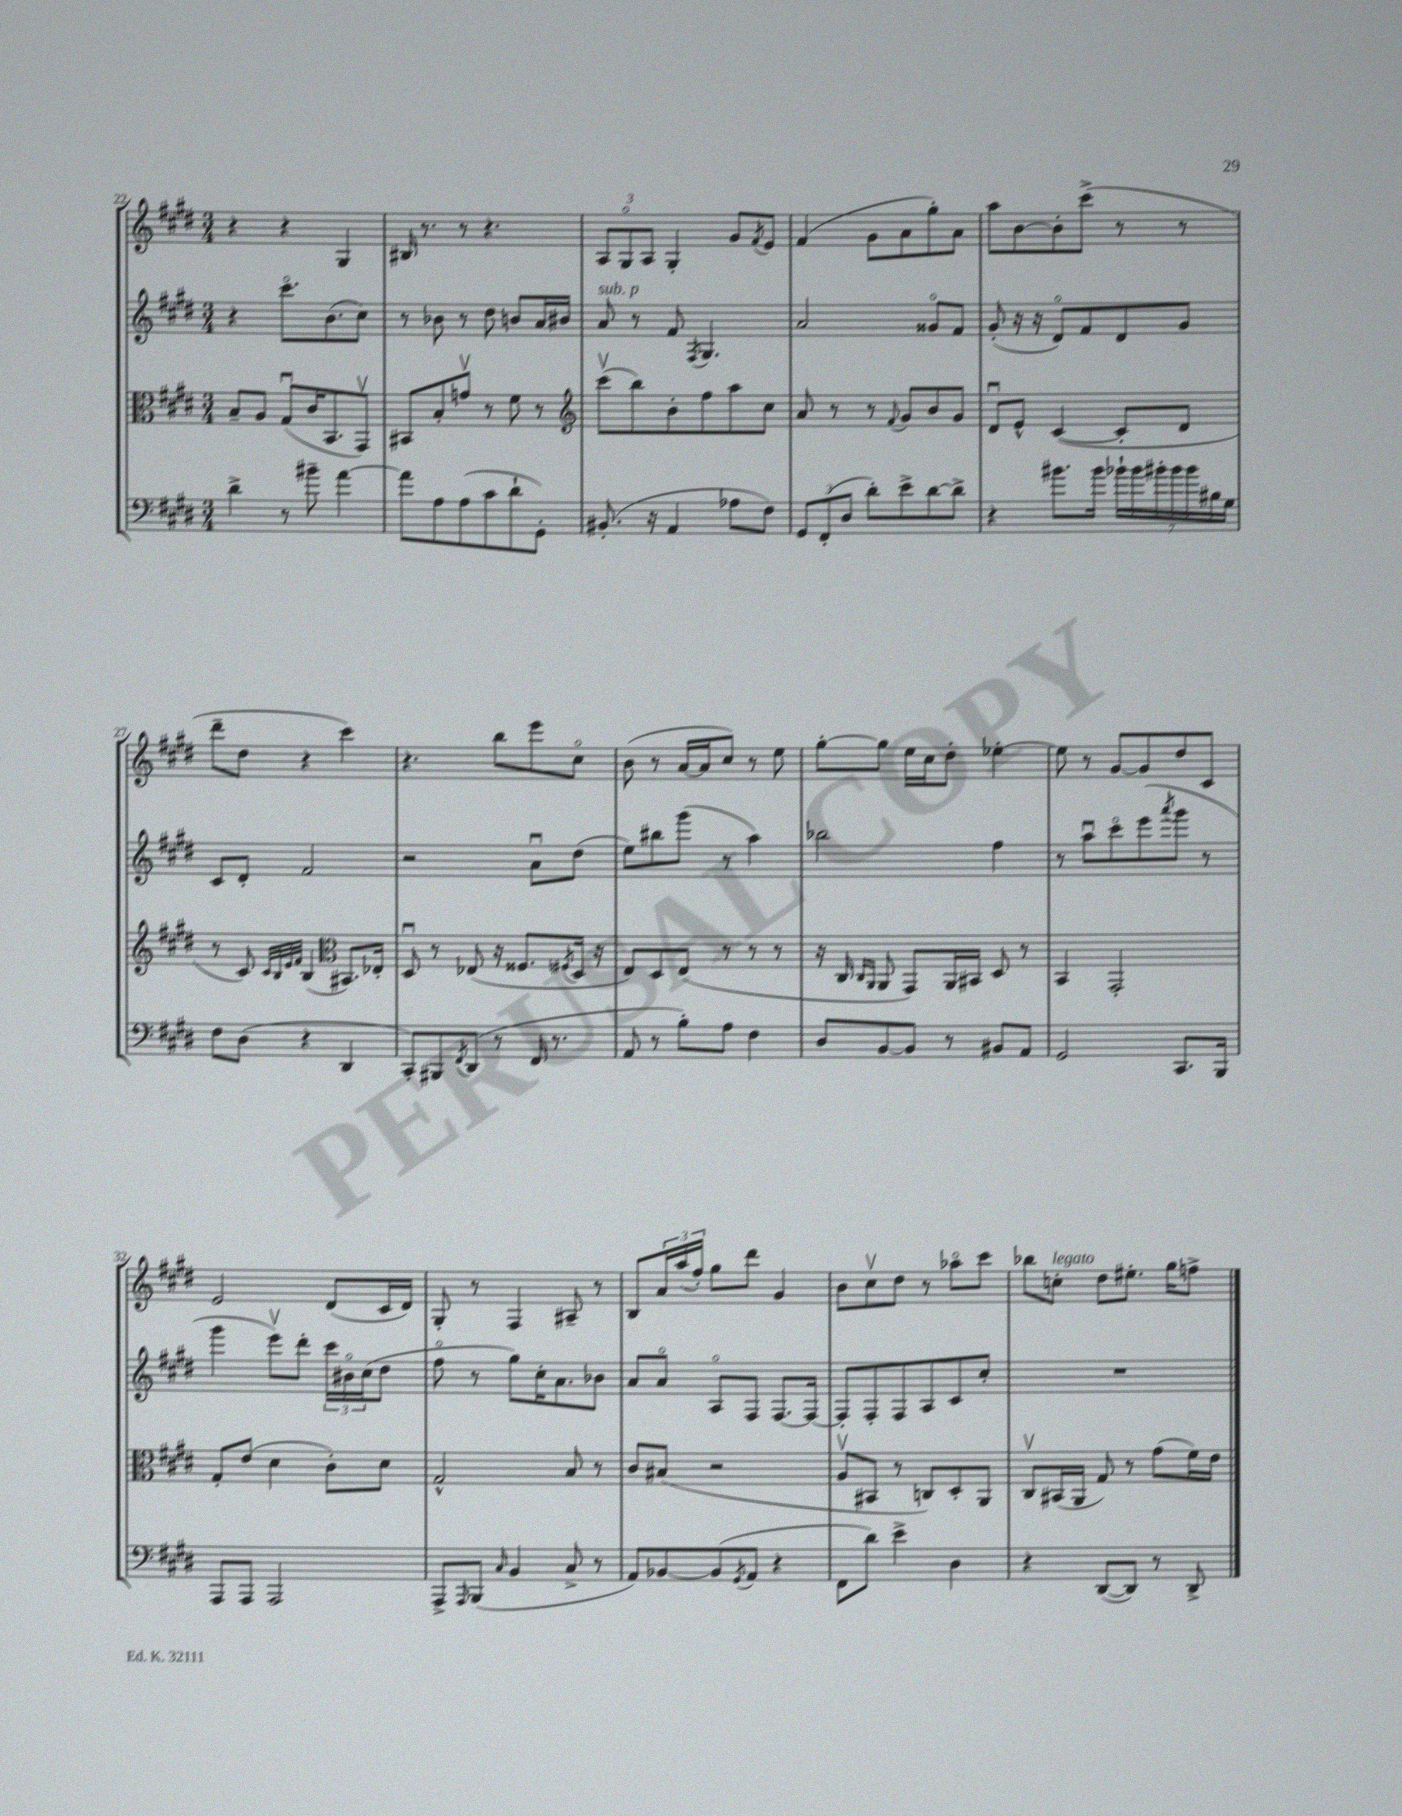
<<
\new StaffGroup <<
\new Staff = "s0" {
    \clef treble \key e \major \numericTimeSignature \time 3/4
    r4 r4 gis4 |
    bis16 r8. r8 r4. |
    \tuplet 3/2 { a8 gis8\flageolet a8 } gis4-. gis'8 \acciaccatura { fis'8 } e'8 |
    fis'4( gis'8 a'8 gis''8-.) a'8 |
    a''8 b'8~ b'8-. cis'''8->( r8 r8 |
    dis'''8-- dis''8 r4 cis'''4) |
    r4. b''8 e'''8 cis''8\flageolet |
    b'8( r8 a'16~ a'16 cis''8) r8 e''8 |
    gis''8~-. gis''8 e''16 cis''16 dis''8-. ees''4~-. |
    ees''8 r8 gis'8~ gis'8 dis''8 cis'8 |
    e'2 dis'8( cis'16 dis'16) |
    gis8-. r8 fis4 ais8-- r8 |
    b8 \tuplet 3/2 { a'16 a''16( fis''16-.) } gis''8 dis'''8 gis'4 |
    b'8 cis''8\upbow dis''8 r8 aes''8\flageolet cis'''8 |
    bes''8 c''8-.^\markup { \italic "legato" } dis''8 eis''8.-. gis''16 f''8-> \bar "|." |
}
\new Staff = "s1" {
    \clef treble \key e \major \numericTimeSignature \time 3/4
    r4 cis'''8.\flageolet b'8.( cis''8) |
    r8 bes'8 r8 dis''8 b'8 a'16 bis'16 |
    a'8^\markup { \italic "sub. p" } r8 fis'8 \acciaccatura { fis8 } gis4. |
    a'2 gisis'8\flageolet fis'8 |
    gis'8-.( r16 r16 dis'8\flageolet) fis'8 dis'8 gis'8 |
    cis'8 dis'8-. fis'2 |
    r2 a'8\downbow dis''8( |
    e''8) bis''8 gis'''8( r8 a''4) |
    bes''2 fis''4 |
    r8 a''8\downbow cis'''8\flageolet e'''8( \acciaccatura { a'''8 } gis'''8 r8 |
    gis'''4 e'''8\upbow) dis'''8-. \tuplet 3/2 { cis'''16 bis'16\flageolet cis''16( } dis''8 |
    fis''8\flageolet r8 gis''8) cis''16-. a'8. bes'8 |
    a'8 a'8\flageolet a8\flageolet fis8 fis8.~ fis16~ |
    fis8-. fis8-. fis8 a8 cis'8 cis''8-. |
    R2. \bar "|." |
}
\new Staff = "s2" {
    \clef alto \key e \major \numericTimeSignature \time 3/4
    b8-- a8 gis8\downbow( cis'16 b,8. gis,8\upbow) |
    bis,8 b8-. g'8\upbow r8 fis'8 r8 |
    \clef treble cis'''8\upbow( b''8) b'8-. fis''8 a''8 cis''8 |
    a'8 r8 r8 \appoggiatura { fis'8 } gis'8 b'8 gis'8 |
    dis'8\downbow e'8-^ cis'4~( cis'8-. dis'8 |
    r8 cis'8) \grace { cis'32 b32 e'32 fis'32 } b4( \clef alto bis,8.) ees16-. |
    dis8\downbow r8 ees8( r16 fisis8. \acciaccatura { fis8 } dis16 r16 |
    e8) dis8 e8( r8 r8 r8 |
    r16 cis16 \grace { cis16 a,16 } a,8 gis,8) a,16 bis,16 dis8 r8 |
    b,4 gis,2-. |
    gis8-. e'8( dis'4 cis'8-.) dis'8 |
    gis2-^ b8 r8 |
    cis'8 bis8( r2 |
    a8\upbow bis,8 r8 c8) dis8-. a,8 |
    cis8\upbow bis,16( a,16 gis8) r8 gis'8( fis'16) e'16 \bar "|." |
}
\new Staff = "s3" {
    \clef bass \key e \major \numericTimeSignature \time 3/4
    dis'4-> r8 bis'8-- a'4~ |
    a'8 a8 a8( cis'8 dis'8-! gis,8-.) |
    bis,8.-.( r16 a,4 aes8 fis8) |
    \tuplet 3/2 { gis,8 fis,8-.( dis8 } dis'8-.) e'8-> dis'8~ dis'8-> |
    r4 bis'8. bis'16 \tuplet 7/4 { bes'16-! bes'16 bis'16-. bis'16 bis'16 bis16 gis16 } |
    fis8 dis8( r4 dis,4 |
    cis,8-.) bis,,8 \acciaccatura { fis,8 } dis,8( r8 fis,16 r8. |
    a,8 r8 b8-.) a8 fis4 |
    dis8 b,8~ b,8 r8 bis,8 a,8 |
    gis,2 cis,8. b,,16 |
    a,,8 a,,8 a,,2 |
    a,,8-> \grace { a,,16 } b,,8( \grace { cis16 } b,4 cis8-> r8 |
    a,8) bes,8~ bes,8( \acciaccatura { gis,8 } a,8 r4 |
    fis,8 dis'8) e'4-> dis4 |
    r4 dis,8~( dis,8) r8 dis,8-> \bar "|." |
}
>>
>>
\layout { \context { \Score currentBarNumber = #22 } }
